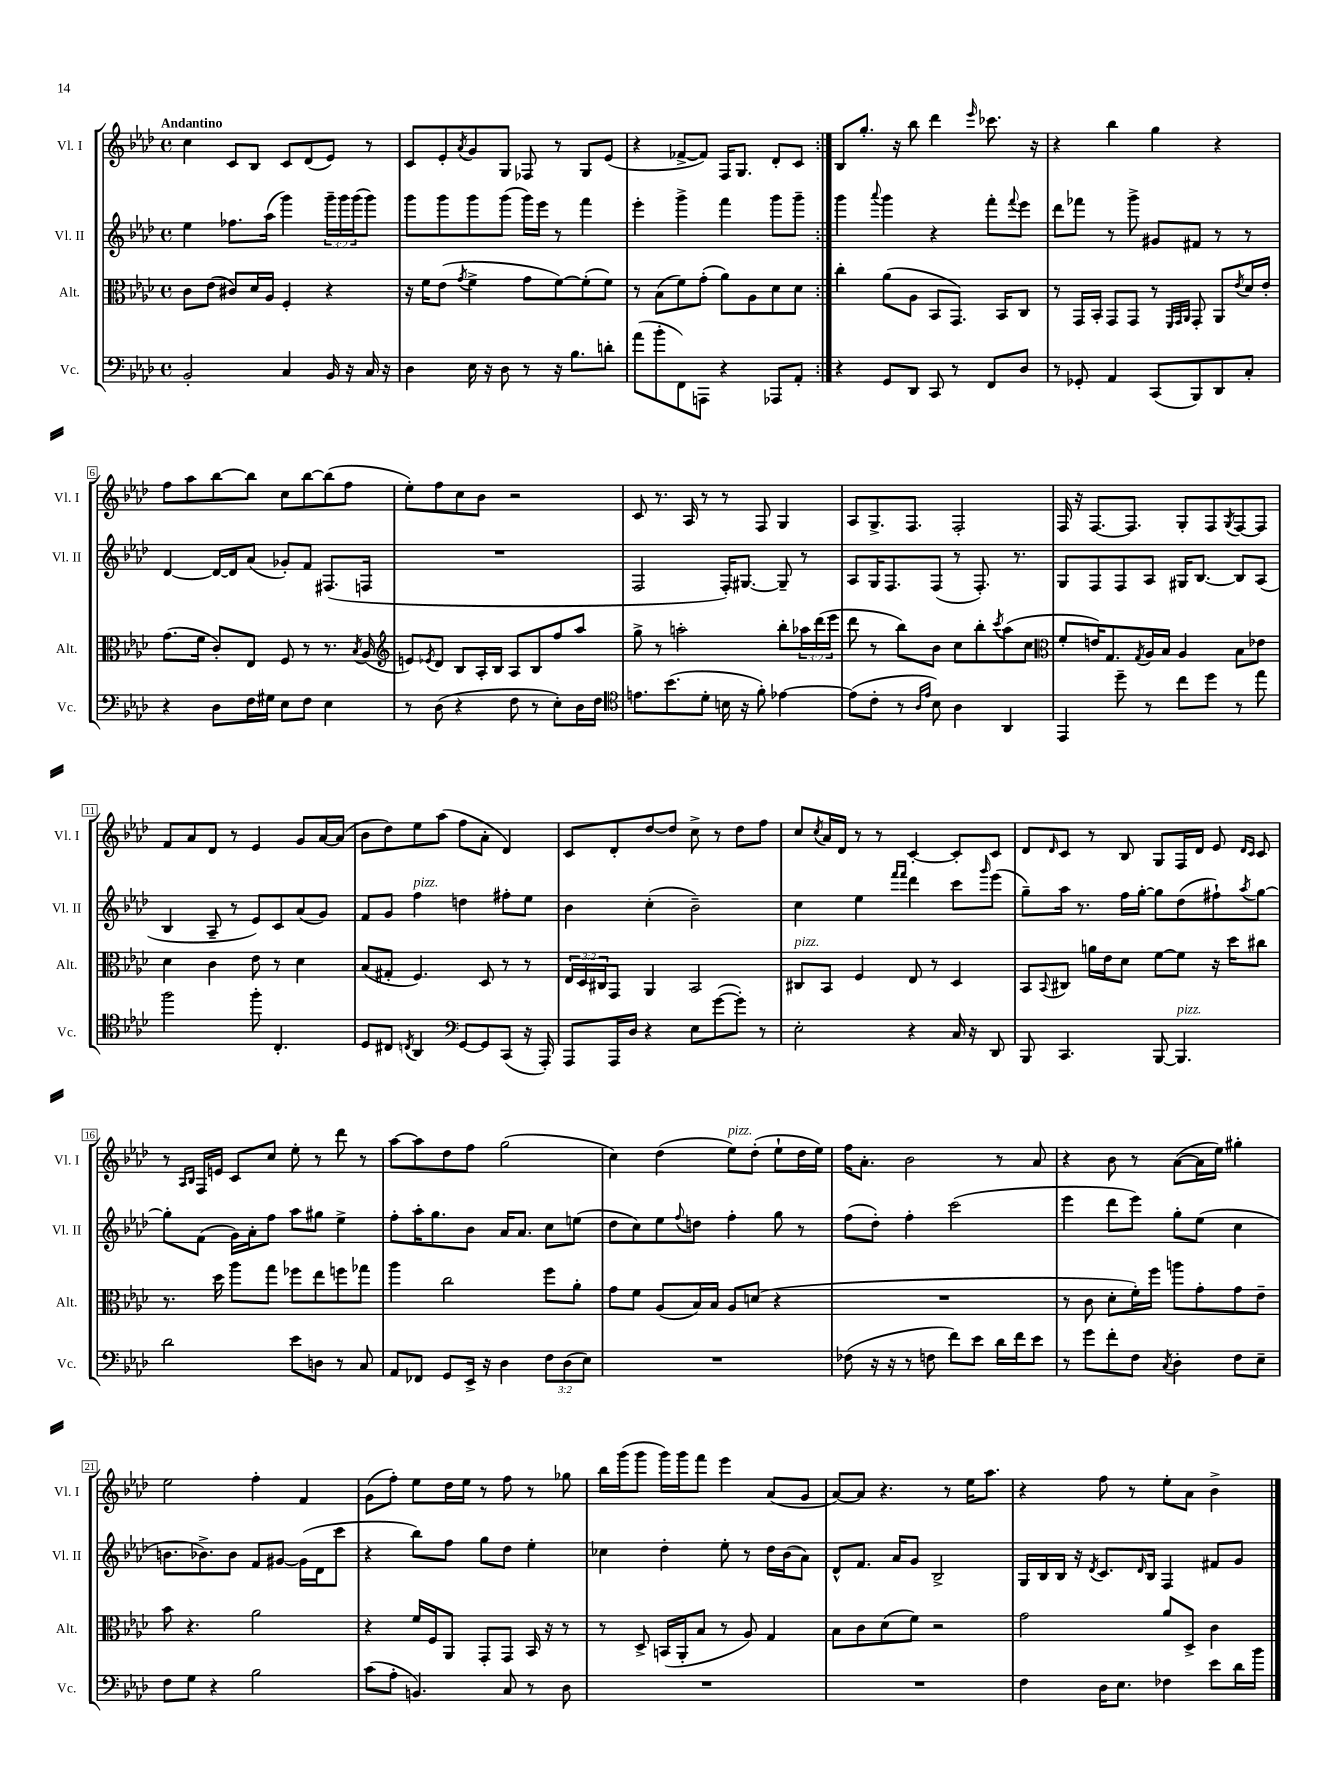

**kern	**kern	**kern	**kern
*staff4	*staff3	*staff2	*staff1
*clefF4	*clefC3	*clefG2	*clefG2
*k[b-e-a-d-]	*k[b-e-a-d-]	*k[b-e-a-d-]	*k[b-e-a-d-]
*M4/4	*M4/4	*M4/4	*M4/4
*met(c)	*met(c)	*met(c)	*met(c)
2BB-'/	8c\L	4ee-\	4cc\
.	(8e-\J	.	.
.	8c#/L)	8.ff-\L	8c/L
.	16d-/L	.	8B-/J
.	16A-/JJ	(16aa-\Jk	.
4C/	4F'/	4ggg\)	8c/L
.	.	.	(8d-/
16BB-/	4r	24ggg~\LL	8e-/J)
.	.	24ggg\	.
16r	.	.	.
.	.	(24ggg\J	.
16C/	.	8ggg\J)	8r
16r	.	.	.
=	=	=	=
4D-\	16r	8ggg\L	8c/L
.	16f\LK	.	.
.	(8e-\J	8ggg\	8e-'/
.	8qg/	.	8qa-/
16E-\	4f^\	8ggg\	8g/
16r	.	.	.
8D-\	.	(8ggg\J	8G/J
8r	8g\L	16ggg\LL)	8F-/
.	.	16eee-\JJ	.
16r	[8f\)	8r	8r
8.B-\L	.	.	.
.	(8f'\]	4fff\	8G/L
8d'\J	8f\J)	.	(8e-/J
=	=	=	=
(8a-\L	8r	4eee-'\	4r
8b-'\	(8B-\L	.	.
8FF\)	8f\)	4ggg^\	[8f-^/L
8AAA\J	(8g'\J	.	8f-/]J)
4r	8a-\L)	4fff\	16F/LK
.	.	.	8.G/J
.	8A-\	.	.
8AAA-/L	8d-\	8ggg\L	8d-'/L
8AA-'/J	8d-\J	8ggg~\J	8c/J
=:|!	=:|!	=:|!	=:|!
4r	4cc'\	4ggg\	8B-/L
.	.	.	8.gg'/J
.	.	8qqaaa-/	.
8GG/L	(8a-\L	4ggg\	.
.	.	.	16r
8DD-/J	8A-\J	.	8bb-\
8CC/	8BB-/L	4r	4ddd-\
8r	8.GG/J)	.	.
.	.	.	16qqeee-/
8FF/L	.	8fff'\L	8.ccc-\
.	16BB-/LK	.	.
.	.	8qqfff/	.
8D-/J	8C/J	8eee-\J	.
.	.	.	16r
=	=	=	=
8r	8r	8ddd-\L	4r
8GG-'/	16GG/LL	8fff-\J	.
.	16BB-'/JJ	.	.
4AA-/	8GG/L	8r	4bb-\
.	8GG/J	8ggg^\	.
(8CC/L	8r	8g#/L	4gg\
.	32qqFF/LLL	.	.
.	32qqGG/	.	.
.	32qqAA-/JJJ	.	.
8BBB-/)	8GG'/	8f#/J	.
8DD-/	8AA-/L	8r	4r
.	8qe-/	.	.
8C'/J	16d-/L	8r	.
.	16e-'/JJ	.	.
=	=	=	=
4r	(8.g\L	[4d-/	8ff\L
.	.	.	8aa-\
.	16f\Jk	.	.
8D-\L	8c'/L)	16d-/_LL	[8bb-\
.	.	16d-/]J	.
16F\L	8E-/J	(8a-/J	8bb-\]J
16G#\JJ	.	.	.
8E-\L	8F/	8g-'/L)	8cc\L
8F\J	8r	8f/J	[8bb-\
4E-\	8.r	(8.F#/L	(8bb-\]
.	.	.	8ff\J
.	8qB-/	.	.
.	(16A-/	16F/Jk	.
=	=	=	=
*	*clefG2	*	*
8r	8e/L)	1r	8ee-'\L)
.	8qe-/	.	.
(8D-\	8d-/J	.	8ff\
4r	8B-/L	.	8cc\
.	16A-'/L	.	8b-\J
.	16B-/JJ	.	.
8F\	8A-/L	.	2r
8r	8B-/	.	.
8E-'\L)	8ff/	.	.
16D-\L	8aa-/J	.	.
16F\JJ	.	.	.
=	=	=	=
*clefC4	*	*	*
8.e\L	8gg^\	2F/	8c/
.	8r	.	8.r
(8.b-\	.	.	.
.	2aa'\	.	.
.	.	.	16A-/
8d-'\J	.	.	8r
16B\	.	16F'/LK)	8r
16r	.	[8.G#/J	.
8f'\)	.	.	8F/
[4e-\	8bb-'\L	8G#~/]	4G/
.	24aa-\L	8r	.
.	(24ddd-\	.	.
.	24eee-\JJ	.	.
=	=	=	=
(8e-\]L	8ddd-\	8A-/L	8A-/L
8c'\J	8r	16G/K	8.G^/
.	.	8.F/	.
8r	8bb-\L)	.	.
.	.	.	8.F/J
16qqA-/LL	.	.	.
16qqe-/JJ	.	.	.
8B-\)	8b-\J	(8F/J	.
4A-\	8cc\L	8r	2F'/
.	8bb-'\	8.F'/)	.
.	8qccc/	.	.
4AA-/	(8aa-\	.	.
.	.	8.r	.
.	8cc\J	.	.
=	=	=	=
*	*clefC3	*	*
4EE-/	8f'/L	8G/L	16F/
.	.	.	16r
.	16e/K)	8F/	[8.F/L
.	8.G/	.	.
8dd-~\	.	8F/	.
.	.	.	8.F/]J
.	8qG/	.	.
8r	16A-/L	8A-/J	.
.	16B-/JJ	.	.
8cc\L	4A-/	16G#/LK	8G'/L
.	.	[8.B-/J	.
8dd-\J	.	.	8F/
.	.	.	8qG/
8r	8B-\L	8B-/]L	[8F/
8ee-\	8e-\J	(8A-/J	8F/]J
=	=	=	=
2ff\	4d-\	4B-/	8f/L
.	.	.	8a-/
.	4c\	8A-~/	8d-/J
.	.	8r	8r
8ff'\	8e-\	8e-/L)	4e-/
4.C'/	8r	8c/	.
.	4d-\	(8a-/	8g/L
.	.	8g/J)	[16a-/L
.	.	.	(16a-/]JJ
=	=	=	=
8D-/L	(8B-/L	8f/L	8b-\L
8C#/J	8G#'/J	8g/J	8dd-\)
8qC/	.	.	.
4AA-/	4.F/)	4ff\	8ee-\
.	.	.	(8aa-\J
*clefF4	*	*	*
[8GG/L	.	4dd\	8ff\L
8GG/]	8D-/	.	8a-'\J
(8CC/J	8r	8ff#'\L	4d-/)
16r	8r	8ee-\J	.
16AAA-'/)	.	.	.
=	=	=	=
8AAA-/L	24E-/LL	4b-\	8c/L
.	24D-/	.	.
.	24C#/J	.	.
16AAA-/L	8GG/J	.	8d-'/
16D-/JJ	.	.	.
4r	4AA-/	(4cc'\	[8dd-/
.	.	.	8dd-/]J
8E-\L	2BB-/	2b-~\)	8cc^\
([8g\	.	.	8r
8g'\]J)	.	.	8dd-\L
8r	.	.	8ff\J
=	=	=	=
2E-'\	8C#/L	4cc\	8cc/L
.	.	.	8qcc/
.	8BB-/J	.	16a-/L
.	.	.	16d-/JJ
.	4F/	4ee-\	8r
.	.	.	8r
.	.	16qqfff/LL	.
.	.	16qqfff/JJ	.
4r	8E-/	4ddd-\	[4c'/
.	8r	.	.
16C/	4D-/	8ccc\L	8c'/]L
16r	.	.	.
.	.	16qqggg/	.
8DD-/	.	(8eee-\J	8c/J
=	=	=	=
8BBB-/	8BB-/L	8gg~\L)	8d-/L
.	8qqBB-/	.	16qqd-/
4.CC/	8C#/J	16aa-\Jk	8c/J
.	.	8.r	.
.	16a\LL	.	8r
.	16e-\J	.	.
.	8d-\J	16ff\LL	8B-/
.	.	[16gg'\JJ	.
[8BBB-/	[8f\L	8gg\]L	8G/L
4.BBB-/]	8f\]J	(8dd-\	16F/L
.	.	.	16d-/JJ
.	16r	8ff#`\)	8e-/
.	16dd-\LK	.	.
.	.	.	16qqd-/LL
.	.	8qaa-/	16qqc/JJ
.	8cc#\J	[8gg\J	8c/
=	=	=	=
2d-\	8.r	8gg'\]L	8r
.	.	.	16qqA-/LL
.	.	.	16qqB-/JJ
.	.	(8f\J	16F/LL
.	16dd-\	.	16e/JJ
.	8aa-\L	16g\LL)	8c/L
.	.	16a-'\J	.
.	8gg\J	8ff\J	8cc/J
8e-\L	8ff-\L	8aa-\L	8ee-'\
8D\J	8ee-\	8gg#\J	8r
8r	8ff\	4ee-^\	8ddd-\
8C/	8gg-\J	.	8r
=	=	=	=
8AA-/L	4aa-\	8ff'\L	[8aa-\L
8FF-/J	.	16aa-'\K	8aa-\]
.	.	8.gg\	.
8GG/L	2cc\	.	8dd-\
16EE-^/Jk	.	8b-\J	8ff\J
16r	.	.	.
4D-\	.	16a-/LK	(2gg\
.	.	8.a-/J	.
12F\L	8ff\L	8cc\L	.
(12D-\	.	.	.
.	8a-'\J	(8ee\J	.
12E-\J)	.	.	.
=	=	=	=
1r	8g\L	8dd-\L	4cc\)
.	8f\J	8cc\)	.
.	(8A-/L	8ee-\	(4dd-\
.	.	8qqff/	.
.	16B-/L)	8dd\J	.
.	16B-/JJ	.	.
.	8A-/L	4ff'\	8ee-\L)
.	(8d/J	.	(8dd-'\J
.	4r	8gg\	8ee-`\L
.	.	8r	16dd-\L
.	.	.	16ee-\JJ)
=	=	=	=
(8F-\	1r	(8ff\L	16ff\LK
.	.	.	8.a-'\J
16r	.	8dd-'\J)	.
16r	.	.	.
8r	.	4ff'\	2b-\
8F\	.	.	.
8f\L)	.	(2ccc\	.
8e-\J	.	.	.
16d-\LL	.	.	8r
16f\J	.	.	.
8e-\J	.	.	8a-/
=	=	=	=
8r	8r	4eee-\	4r
8g\L	8c\	.	.
8f'\	8d-'\L	8ddd-\L	8b-\
8F\J	16f'\L)	8eee-\J)	8r
.	16ff\JJ	.	.
8qC/	.	.	.
4D-'\	8aa\L	8gg'\L	([8a-\L
.	8g'\	(8ee-\J	16a-\]L
.	.	.	16ee-\JJ)
8F\L	8g\	4cc\	4gg#'\
8E-~\J	8e-~\J	.	.
=	=	=	=
8F\L	8b-\	8.b\L	2ee-\
8G\J	4.r	.	.
.	.	8.b-^\)	.
4r	.	.	.
.	.	8b-\J	.
2B-\	2a-\	8f/L	4ff'\
.	.	[8g#/J	.
.	.	(16g#\]LL	4f/
.	.	16d-\J	.
.	.	8ccc\J	.
=	=	=	=
(8c\L	4r	4r	(8g\L
8A-'\J	.	.	8ff'\J)
4.BB/)	16f/LL	8bb-\L)	8ee-\L
.	16F/J	.	.
.	8AA-/J	8ff\J	16dd-\L
.	.	.	16ee-\JJ
.	8GG'/L	8gg\L	8r
8C/	8GG/J	8dd-\J	8ff\
8r	16BB-/	4ee-'\	8r
.	16r	.	.
8D-\	8r	.	8gg-\
=	=	=	=
1r	8r	4cc-\	16bb-\LL
.	.	.	(16ggg\J
.	8D-^/	.	8ggg\J
.	(16BB/LL	4dd-'\	16ggg\LL)
.	16AA-'/J	.	16ggg\J
.	8B-/J	.	8fff\J
.	8r	8ee-'\	4eee-\
.	8A-/)	8r	.
.	4G/	16dd-\LL	(8a-/L
.	.	(16b-\J	.
.	.	8a-\J)	8g/J
=	=	=	=
1r	8B-\L	8d-^^/L	[8a-/L)
.	8c\	8.f/J	8a-/]J
.	(8d-\	.	4.r
.	.	16a-/LK	.
.	8f\J)	8g/J	.
.	2r	2B-^/	.
.	.	.	8r
.	.	.	16ee-\LK
.	.	.	8.aa-\J
=	=	=	=
4F\	2g\	16G/LL	4r
.	.	16B-/	.
.	.	16B-/JJ	.
.	.	16r	.
.	.	8qd-/	.
16D-\LK	.	8.c/L	8ff\
8.E-\J	.	.	.
.	.	.	8r
.	.	16qqd-/	.
.	.	16B-/Jk	.
4F-\	8a-/L	4F/	8ee-'\L
.	8D-^/J	.	8a-\J
8e-\L	4c\	8f#/L	4b-^\
16d-\L	.	8g/J	.
16b-\JJ	.	.	.
==	==	==	==
*-	*-	*-	*-
